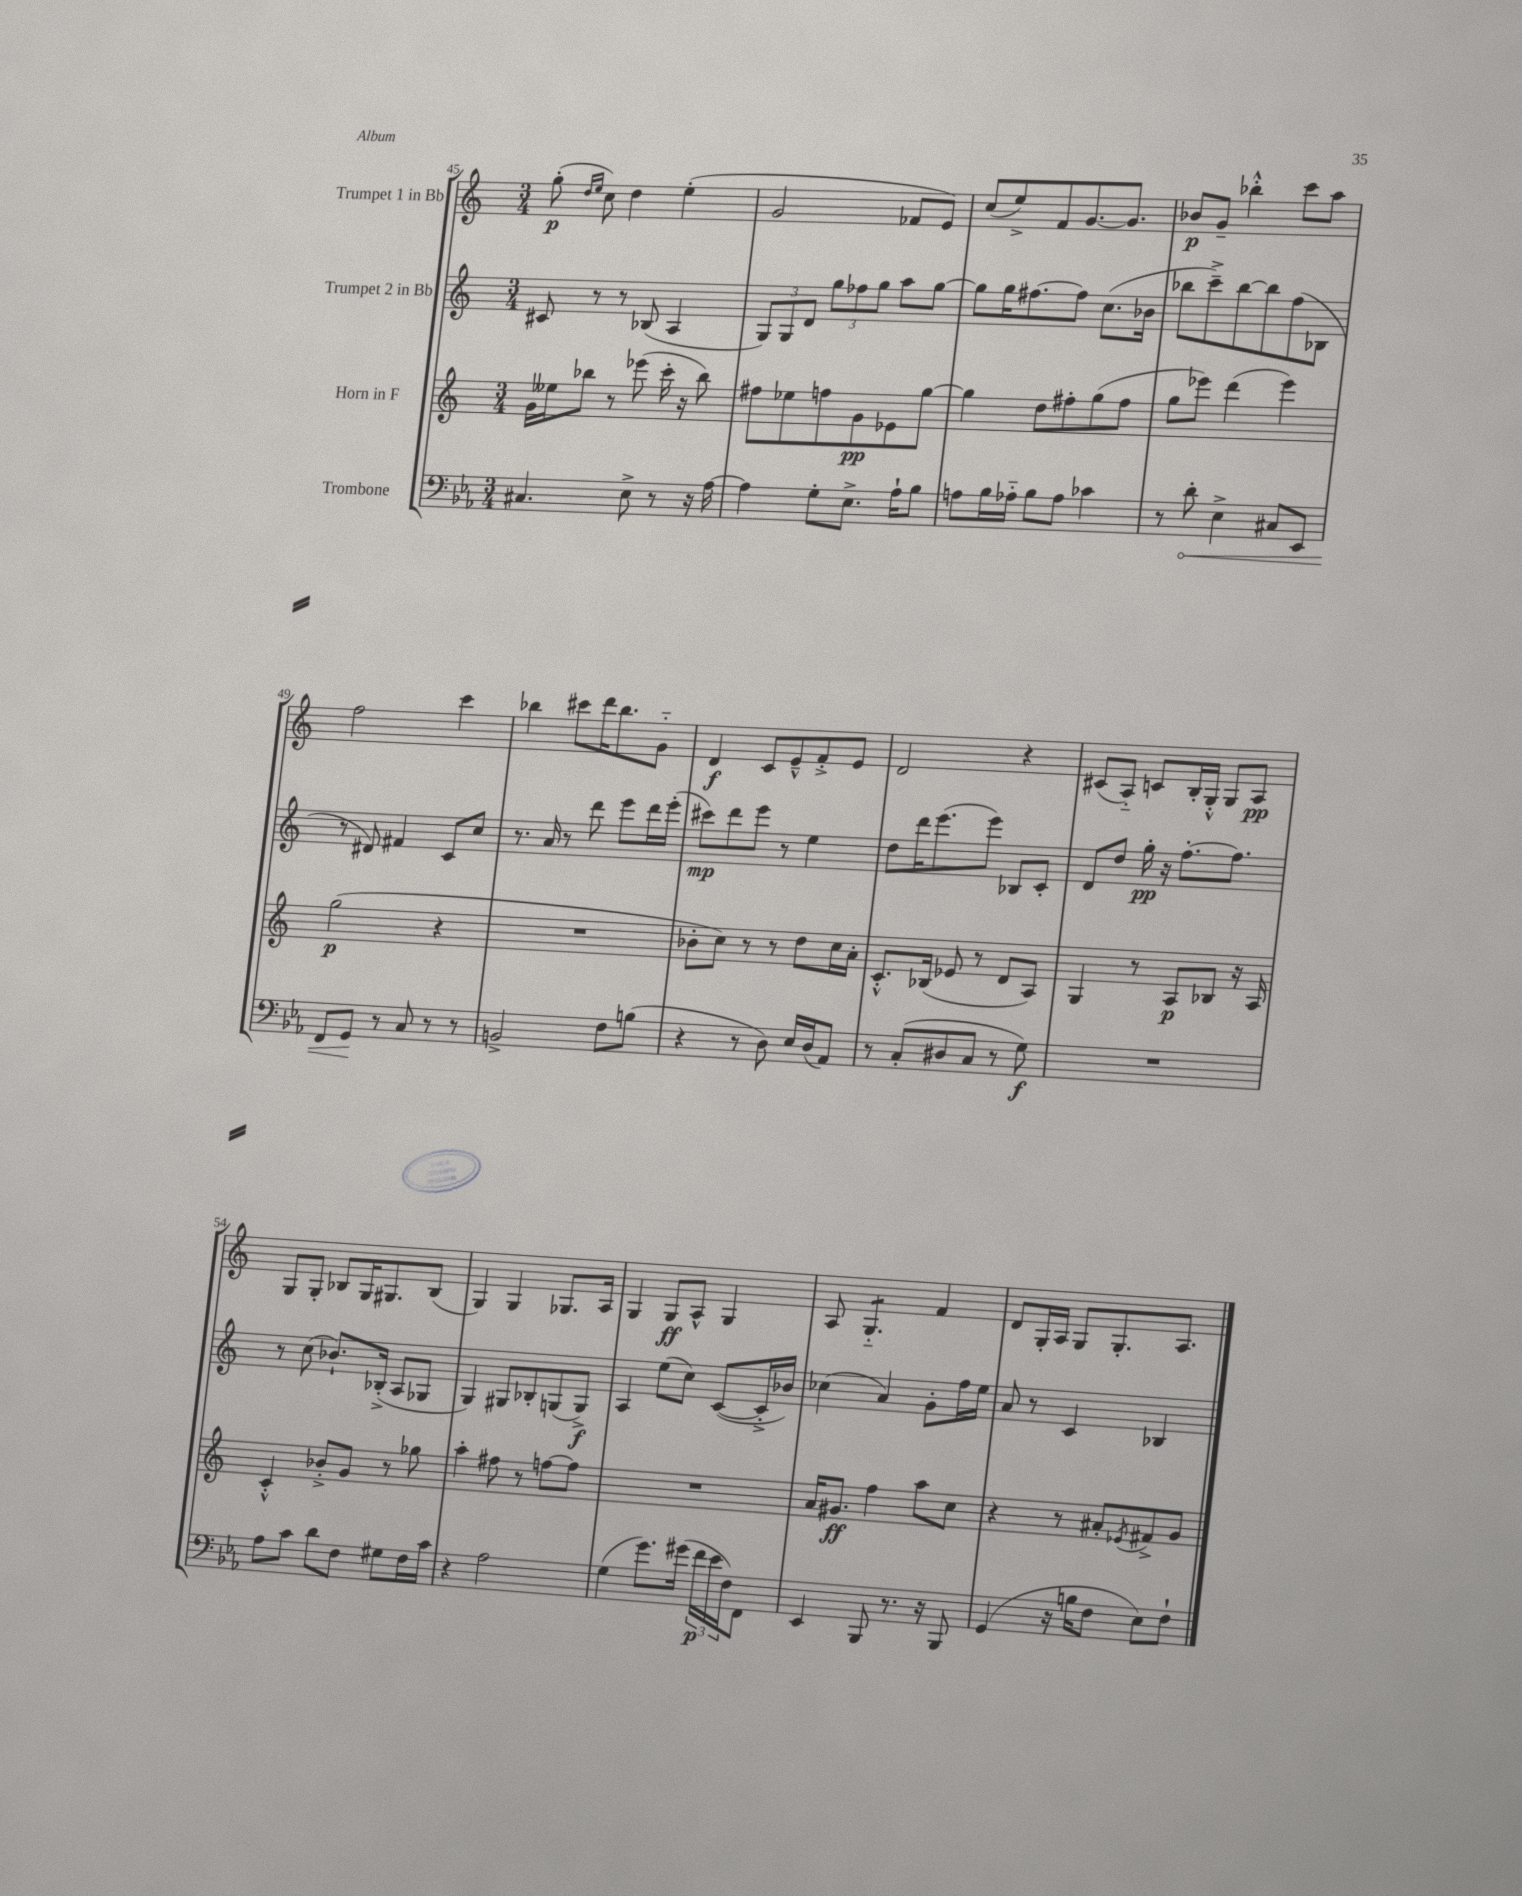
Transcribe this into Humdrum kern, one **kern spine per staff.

**kern	**kern	**kern	**kern
*staff4	*staff3	*staff2	*staff1
*clefF4	*clefG2	*clefG2	*clefG2
*k[b-e-a-]	*k[]	*k[]	*k[]
*M3/4	*M3/4	*M3/4	*M3/4
4.C#	16g	8c#	(8gg'
.	16ee--	.	.
.	.	.	16qqdd
.	.	.	16qqee
.	8bb-	8r	8cc)
.	8r	8r	4dd
8E-^	(8eee-	(8B-	.
8r	16ccc'	4A	(4ee'
.	16r	.	.
16r	8bb-)	.	.
[16A-	.	.	.
=	=	=	=
4A-]	8ff#	12G)	2g
.	.	12G	.
.	8ee-	.	.
.	.	12d	.
8G'	8ff	12gg	.
.	.	12ff-	.
8.E-^	8g	.	.
.	.	12gg	.
.	8e-	8aa	8f-
16A-`	.	.	.
8B-	[8gg	[8gg	8e)
=	=	=	=
8A	4gg]	8gg]	(8cc
16B-	.	16gg	8ee^)
16A-'~	.	[8.ff#	.
8B-	8dd	.	8f
8A-	8ff#'	8ff#]	[8.g
4c-	(8gg	(8.cc	.
.	.	.	8.g]
.	8ff#	.	.
.	.	16b-	.
=	=	=	=
8r	8gg	8bb-	8b-
8d'	8eee-)	8ccc~^)	8g~
4E-^	(4ddd	[8bb-	4bb-'^^
.	.	8bb-]	.
8C#	4eee-)	(8ff	8ccc
8EE-	.	8B-	8aa
=	=	=	=
8FF	(2gg	8r	2ff
8GG	.	8d#)	.
8r	.	4f#	.
8C	.	.	.
8r	4r	8c	4ccc
8r	.	8cc	.
=	=	=	=
2BB^	2.r	8.r	4bb-
.	.	16a	.
.	.	8r	8ccc#
.	.	8ddd	16ddd
.	.	.	8.bb-
8F	.	8eee	.
(8B	.	16ddd	8g'~
.	.	(16eee'	.
=	=	=	=
4r	8b-'	8ccc#)	4d
.	8cc)	8ddd	.
8r	8r	8eee	8c
8D)	8r	8r	8e~^^
16E-	8dd	4ee	8f'^
(16D	.	.	.
8AA-)	16cc	.	8e
.	16a'	.	.
=	=	=	=
8r	8.c'^^	8dd	2d
(8C'	.	16ddd	.
.	(16B-	(8.eee	.
8D#	8e-	.	.
8C	8r	8eee)	.
8r	8d	8B-	4r
8G)	8A)	8c'	.
=	=	=	=
2.r	4G	8d	(8c#
.	.	8dd	8A'~)
.	8r	16gg'	8c
.	.	16r	.
.	8A	[8.ff'	16B'
.	.	.	16G'^^
.	8B-	.	8G
.	.	8.ff]	.
.	16r	.	8A
.	16A	.	.
=	=	=	=
8A-	4c'^^	8r	8G
8c	.	(8cc	8G'
8d	8b-'^	8.b-`)	8B-
8F	8g	.	16G
.	.	(16B-'^	8.G#
8G#	8r	8A	.
16F	8gg-	8G-	(8B-
16c	.	.	.
=	=	=	=
4r	4aa'	4G)	4G)
2A-	8ff#	8G#	4G
.	8r	8B-'	.
.	[8ff	(8G	8.G-
.	8ff]	8G^)	.
.	.	.	16A
=	=	=	=
(4G	2.r	4A	4G
8.g)	.	(8ee	8G
.	.	8cc)	8A^^
(16g#	.	.	.
24f	.	([8c	4G
24e-	.	.	.
24F)	.	.	.
8FF	.	16c'^]	.
.	.	16b-)	.
=	=	=	=
4EE-	16a	(4cc-	8A
.	8.g#	.	.
.	.	.	4.G'~
8BBB-	4ff	4a)	.
8.r	.	.	.
.	8aa	8g'	4f
16r	.	.	.
8BBB-	8cc	16ff	.
.	.	16ee	.
=	=	=	=
(4GG	4r	8a	8d
.	.	8r	16G'
.	.	.	16A
16r	8r	4c	8G
16B	.	.	.
8F	8a#'	.	8.G'
.	8qe-	.	.
8E-)	8f#^	4B-	.
.	.	.	8.A
8F`	8g	.	.
==	==	==	==
*-	*-	*-	*-
